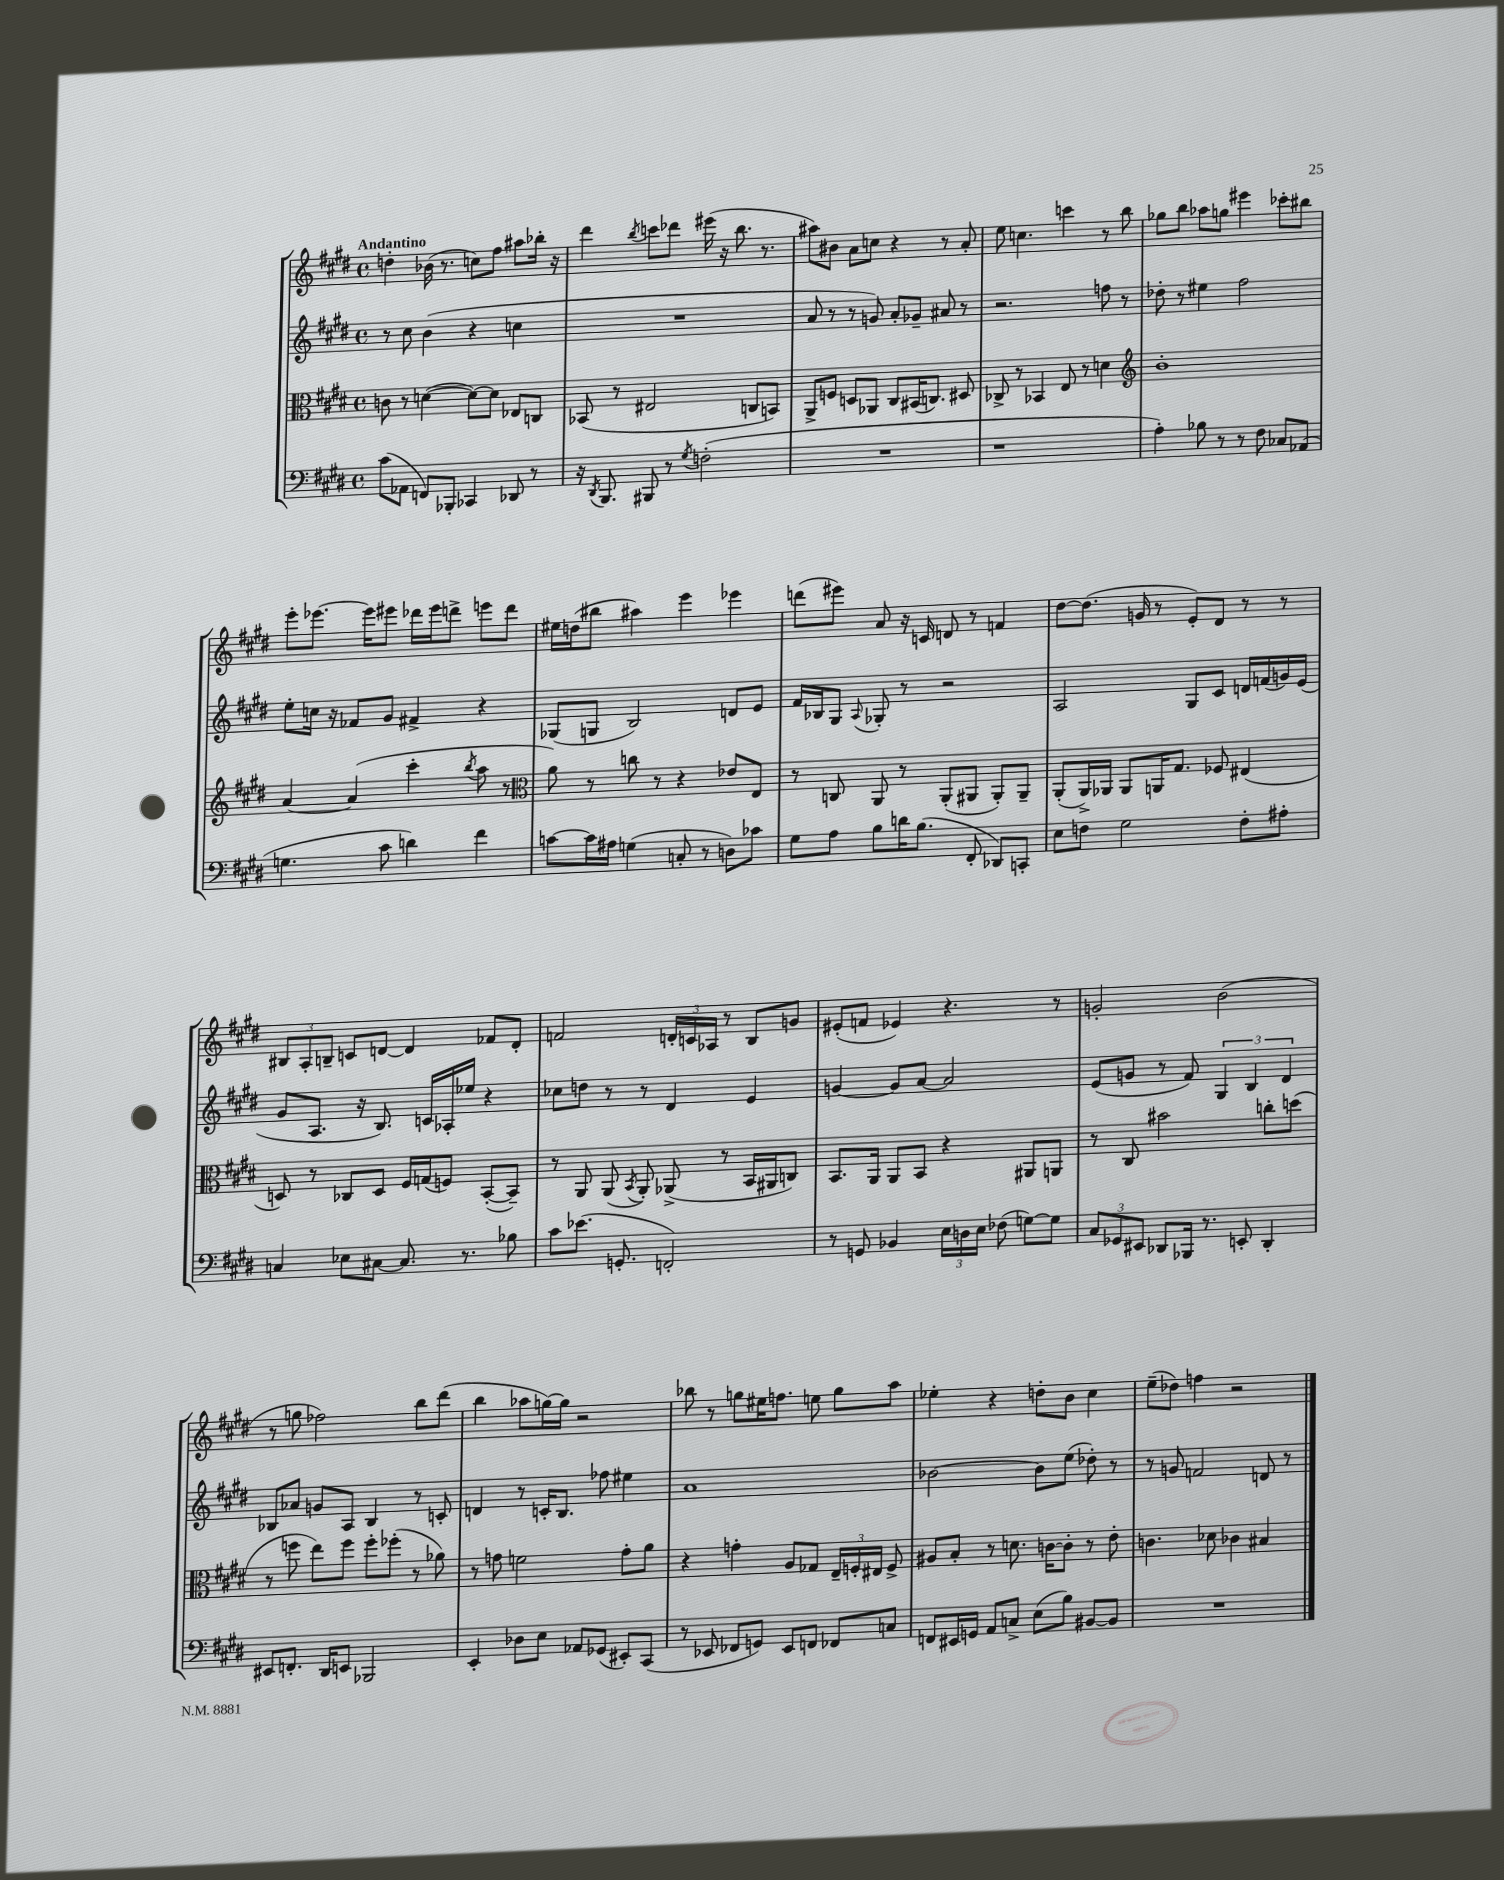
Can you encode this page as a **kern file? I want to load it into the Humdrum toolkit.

**kern	**kern	**kern	**kern
*part4	*part3	*part2	*part1
*staff4	*staff3	*staff2	*staff1
*clefF4	*clefC3	*clefG2	*clefG2
*k[f#c#g#d#]	*k[f#c#g#d#]	*k[f#c#g#d#]	*k[f#c#g#d#]
*M4/4	*M4/4	*M4/4	*M4/4
*met(c)	*met(c)	*met(c)	*met(c)
=1	=1	=1	=1
!	!	!	!LO:TX:a:B:t=Andantino
(8c#\L	8cn\	8r	4ddn'\
8AA-X\J	8r	8cc#\	.
8FFn/L)	([4dn\	(4b\	(16b-X\
.	.	.	8.r
8BBB-X'/J	.	.	.
4CC-X/	8d\L_)	4r	8ccn\L)
.	8d\J]	.	8ff#\J
8DD-X/	8E-X/L	4ccn\	8aa#X\L
8r	8Cn/J	.	16bb-X'\Jk
.	.	.	16r
=2	=2	=2	=2
16r	(8BB-X/	1r	4ddd#\
8qDD#/	.	.	.
8.BBB/	.	.	.
.	8r	.	.
.	.	.	8qbb/
8BBB#X/	2E#X/	.	8cccn\L
8r	.	.	8ddd-X\J
8qG#/	.	.	.
(2Fn'\	.	.	(16eee#X\
.	.	.	16r
.	.	.	8.bb\
.	8Cn/L	.	.
.	.	.	8.r
.	8BBn/J)	.	.
=3	=3	=3	=3
1r	8AA^/L	8a/	8aa#X\L)
.	8Fn/J	8r	8b#X\J
.	8Dn/L	8r	8a\L
.	8AA-X/J	8gn/)	8ccn\J
.	8C#/L	8a'/L	4r
.	(16BB#X/K	8g-X~/J	.
.	8.Cn/J)	.	.
.	.	8a#X/	8r
.	8D#X/	8r	8a'/
=4	=4	=4	=4
1r	8C-X^/	2.r	8ee\
.	8r	.	4.ccn\
.	4BB-X/	.	.
.	8E/	.	4cccn\
.	8r	.	.
.	4dn\	8ffn\	8r
.	.	8r	8bb\
=5	=5	=5	=5
*	*clefG2	*	*
4A'\)	1b'	8dd-X'\	8gg-X\L
.	.	8r	8bb\J
8B-X\	.	4ee#X\	8aa-X\L
8r	.	.	8ggn\J
8r	.	2ff#\	4eee#X\
8F#\	.	.	.
8C-X/L	.	.	8ccc-X'\L
(8AA-X/J	.	.	8bb#X\J
!!LO:LB:g=z
=6	=6	=6	=6
4.Gn\	[4a/	8ee'\L	8eee'\L
.	.	16ccn\Jk	[8.eee-X\J
.	.	16r	.
.	(4a/]	8f-X/L	.
.	.	.	16eee-\KL]
8c#\	.	8g#/J	8eee#X\J
4dn\)	4ccc#'\	4f#X^/	16ddd-X\LL
.	.	.	16eee#\J
.	.	.	8dddn^\J
.	8qbb/	.	.
4f#\	8aa\	4r	8eeen\L
.	8r	.	8ddd\J
=7	=7	=7	=7
*	*clefC3	*	*
[8cn\L	8a\)	(8G-X/L	16ee#X\LL
.	.	.	(16ddn\J
16c\L]	8r	8Gn/J	8bb#X\J
16A#X\JJ	.	.	.
(4Gn\	8ccn\	2B/)	4aa#X\)
.	8r	.	.
8Cn'/	4r	.	4eee\
8r	.	.	.
8Dn\L)	8e-X/L	8dn/L	4eee-X\
8c-X\J	8E/J	8e/J	.
=8	=8	=8	=8
8G#\L	8r	16f#/LL	(8dddn\L
.	.	16B-X/J	.
8A\J	8Cn/	8G#/J	8eee#X\J)
.	.	8qqA/	.
8B\L	8AA/	8G-X'/	8a/
16dn\K	8r	8r	16r
(8.B\J	.	.	16cn/
.	(8AA'/L	2r	8dn/
8FF#'/	8AA#X/J	.	8r
8DD-X/L)	8AA#'/L)	.	4fn/
8CCn'/J	8AA#~/J	.	.
=9	=9	=9	=9
8E\L	(8AA'/L	2A/	[8dd#\L
8Fn\J	16AA^/L)	.	(8.dd#\J]
.	16AA-X/JJ	.	.
2G#\	8AA-/L	.	.
.	.	.	16gn/
.	16AAn/K	.	8r
.	8.G#/J	.	.
.	.	8G#/L	8e'/L)
.	8F-X/	8c#/J	8d#/J
8F'\L	(4E#X/	16dn/LL	8r
.	.	(16fn/	.
8A#X'\J	.	16gn/)	8r
.	.	(16e/JJ	.
!!LO:LB:g=z
=10	=10	=10	=10
4Cn/	8Dn/)	8g#/L	12B#X/L
.	.	.	12A'/
.	8r	8.A/J	.
.	.	.	12Bn~/J
8E-X\L	8C-X/L	.	8cn/L
.	.	16r	.
[8C#X\J	8D/J	8.B/)	[8dn/J
8.C#/]	16F#/LL	.	4d/]
.	(16Gn/J	16cn/LL	.
.	8Fn/J)	16A-X'/	.
8.r	.	16ee-X/JJ	.
.	([8BB'/L	4r	8f-X/L
8B-X\	8BB~/J])	.	8d'/J
=11	=11	=11	=11
8c#\L	8r	8cc-X\L	2fn/
(8.e-X\J	8AA/	8ddn\J	.
.	(8AA/	8r	.
8.GGn'/	.	.	.
.	8qBB/	.	.
.	8AA'/)	8r	.
2FFn'/)	(8AA-X^/	4d#/	24dn'/LL
.	.	.	24cn/
.	.	.	24A-X/JJ
.	8r	.	8r
.	16BB/LL	4e/	8B/L
.	16AA#X/J	.	.
.	8Cn/J)	.	8gn/J
=12	=12	=12	=12
8r	8.BB/L	[4gn/	(8e#X'/L
8GGn/	.	.	8fn/J
.	16AA/Jk	.	.
4BB-X/	8AA/L	8g/L]	4e-X/)
.	8BB/J	[8a/J	.
24E\LL	4r	2a/]	4.r
24Dn\	.	.	.
24E\JJ	.	.	.
(8F-X\	.	.	.
[8Gn\L)	8AA#X/L	.	.
8G\J]	8AAn/J	.	8r
=13	=13	=13	=13
12C#/L	8r	(8e/L	2gn'/
12GG-X/	.	.	.
.	8C#/	8gn/J	.
12EE#X/J	.	.	.
8DD-X/L	2b#X\	8r	.
16BBB-X/Jk	.	8f#/)	.
8.r	.	.	.
.	.	6G#/	(2b\
8EEn'/	.	.	.
.	.	6B/	.
4DD-'/	8ccn'\L	.	.
.	.	6d#/	.
.	(8ddn\J	.	.
!!LO:LB:g=z
=14	=14	=14	=14
8EE#X/L	8r	8B-X/L	8r
8.FFn'/J	8ffn\	8a-X/J	8ggn\
.	8ee\L)	8gn/L	2ff-X\)
16DD#/KL	.	.	.
8EEn/J	8ff\J	8A/J	.
2BBB-X/	8ff'\L	4B-/	.
.	(8ff-X'\J	.	.
.	8r	8r	8bb\L
.	8a-X\)	8cn'/	(8ddd#\J
=15	=15	=15	=15
4EE'/	8r	4dn/	4bb\
.	8gn\	.	.
8D-X\L	2fn\	8r	8aa-X\L
8E\J	.	16cn'/KL	[16ggn\L)
.	.	8.B/J	16gg\JJ]
8AA-X/L	.	.	2r
(8GG-X/J	.	8ff-X\	.
8EE#X'/L)	8g'\L	4ee#X\	.
(8CC#/J	8a\J	.	.
=16	=16	=16	=16
8r	4r	1a	8bb-X\
8EE-X/	.	.	8r
8FF-X/L	4gn'\	.	8ggn\L
8GGn/J)	.	.	16ee#X\K
.	.	.	8.ffn\J
8EE-/L	8A/L	.	.
8FFn/J	8G-X/J	.	8een\
8FF-X/L	24E~/LL	.	8gg\L
.	24Fn'/	.	.
.	24E#X/JJ	.	.
8Cn/J	8F^/	.	8aa\J
=17	=17	=17	=17
8FFn/L	8A#X/L	[2b-X\	4ee-X'\
16EE#X/L	8B'/J	.	.
16GGn/JJ	.	.	.
8AA/L	8r	.	4r
8Cn^/J	8.dn\	.	.
(8E\L	.	8b-\L]	8ddn'\L
.	[16cn\KL	.	.
8B\J)	8c'\J]	(8ee\J	8b\J
[8BB#X/L	8r	8dd-X'\)	4cc#\
8BB#/J]	8e'\	8r	.
=18	=18	=18	=18
1r	4.cn\	8r	(8ee~\L
.	.	8gn/	8dd-X\J)
.	.	2fn/	4ffn\
.	8d-X\	.	.
.	4c-X\	.	2r
.	4B#X/	8dn/	.
.	.	8r	.
==	==	==	==
*-	*-	*-	*-
